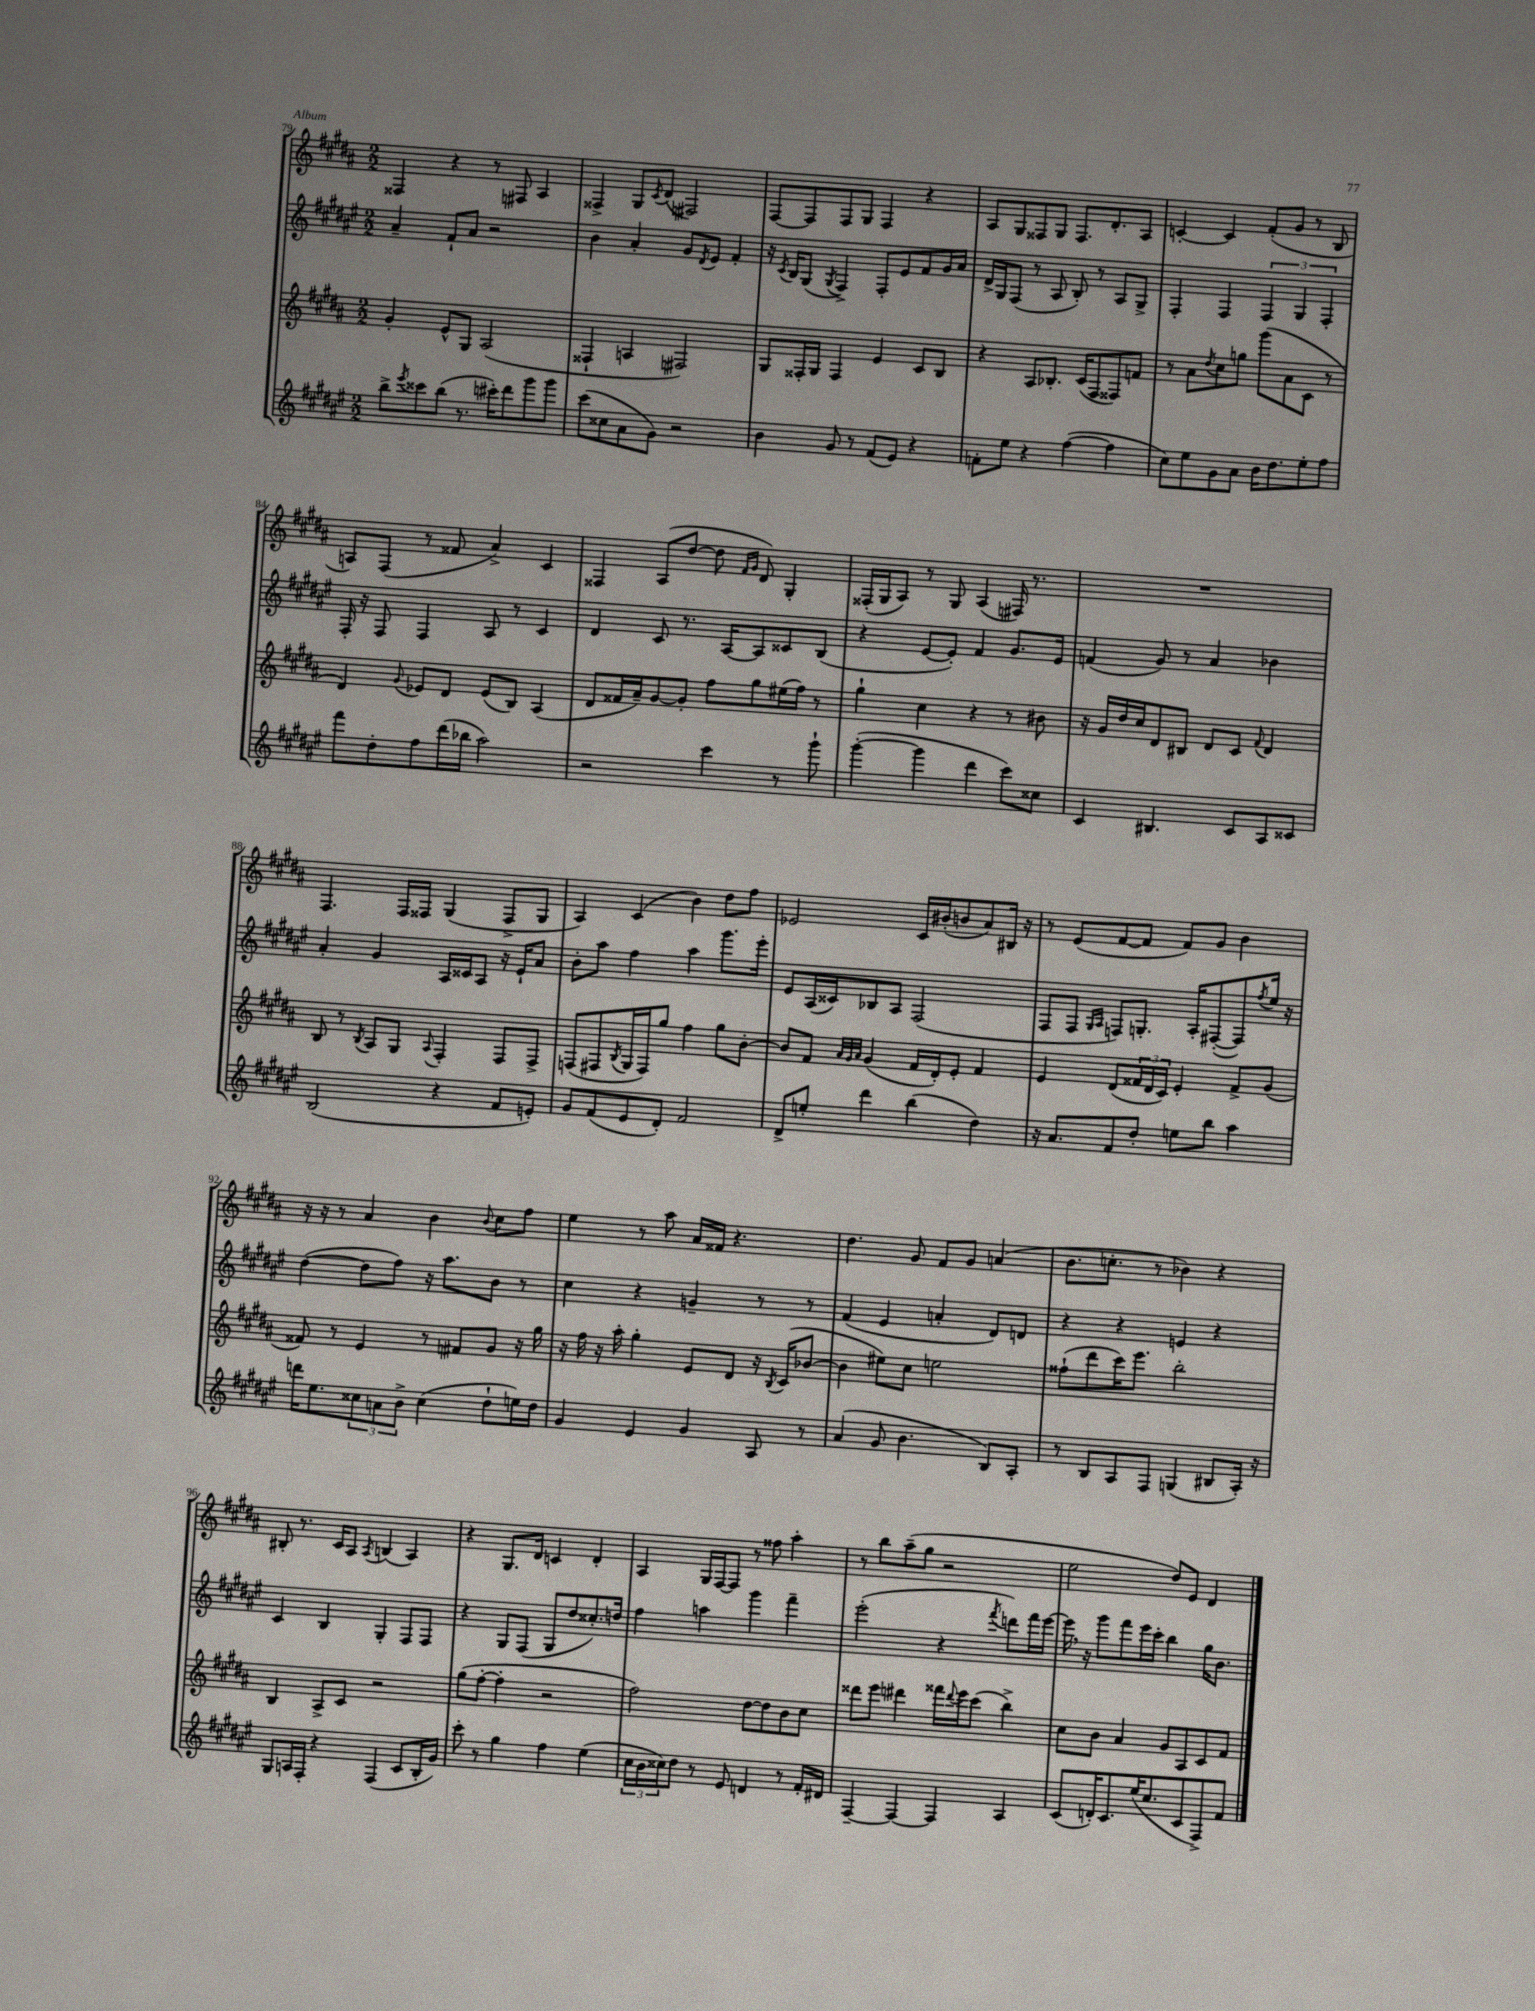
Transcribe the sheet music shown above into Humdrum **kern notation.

**kern	**kern	**kern	**kern
*part4	*part3	*part2	*part1
*staff4	*staff3	*staff2	*staff1
*clefG2	*clefG2	*clefG2	*clefG2
*k[f#c#g#d#a#e#]	*k[f#c#g#d#a#]	*k[f#c#g#d#a#e#]	*k[f#c#g#d#a#]
*M2/2	*M2/2	*M2/2	*M2/2
=79	=79	=79	=79
8bb^\L	4g#'/	4a#~/	4F##X/
8qeee#/	.	.	.
8ccc##X\	.	.	.
(8bb\J	8e^^/L	8f#`/L	4r
8.r	8G#/J	8a#/J	.
.	(2A#/	2r	8r
16ccc#X'\KL)	.	.	.
8ddd#\	.	.	8F#X/
8ggg#\	.	.	4A#/
8ggg#\J	.	.	.
=80	=80	=80	=80
(8ccc#\L	4F##X`/	4b\	4F##X^/
8cc##X\	.	.	.
8a#\	4An/	4a#'/	8G#/L
.	.	.	8qc#/
8g#\J)	.	.	(8d#/J
2r	2F#X/)	8g#/L	2F#X/)
.	.	8qd#/	.
.	.	8e#/J	.
.	.	4f#'/	.
=81	=81	=81	=81
4b\	8G#/L	16r	[8F#/L
.	.	8qc#/	.
.	.	16B/KL	.
.	16F##X'/L	(8G#/J	8F#/]
.	16G#/JJ	.	.
.	.	8qG#/	.
8g#/	4F##/	4F#^/)	8F#/
8r	.	.	8G#/J
(8f#/L	4e/	8F#'/L	4F#/
8e#/J)	.	8e#/	.
4r	8c#/L	8f#/	4r
.	8B/J	16g#/L	.
.	.	16a#/JJ	.
=82	=82	=82	=82
8fn'\L	4r	16d#^/LL	8A#/L
.	.	16G#/J	.
8ee#\J	.	(8F#/J	8G#/
4r	8A#/L	8r	8F##X/
.	8.B-X'/J	8A#/	8G#/J
([4ff#\	.	8B'/)	8.F##/L
.	(16c#/KL	.	.
.	8F#/	8r	.
.	.	.	8.d#'/
4ff#\]	8F##X/)	8A#/L	.
.	8fn/J	8G#^/J	8A#/J
=83	=83	=83	=83
8cc#\L)	8r	4F#'/	[4cn'/
8ee#\	8a#\L	.	.
.	8qdd#/	.	.
8g#\	8cc#\	4F#/	4c/]
8a#\J	8ggn\J	.	.
16b\KL	(8ggg#\L	6F#/	(8f#'/L
8.dd#\	.	.	.
.	8a#\	.	8g#/J
.	.	6G#/	.
8ee#'\	8c#\J	.	8r
.	.	6F#'/	.
8ff#\J	8r	.	8B/
!!LO:LB:g=z
=84	=84	=84	=84
8fff#\L	4d#/)	16F#'/	8An/L)
.	.	16r	.
8dd#'\	.	8F#/	(8F#/J
.	8qqg#/	.	.
8ff#\	8e-X/L	4F#/	8r
(16ddd#\L	8d#/J	.	8f##X/
16bb-X\JJ	.	.	.
2aa#\)	(8e-/L	8A#/	4a#^/)
.	8B/J)	8r	.
.	(4A#/	4c#/	4c#/
=85	=85	=85	=85
2r	8d#/L	4d#/	4F##X/
.	16f##X/L	.	.
.	16a#~/J)	.	.
.	[8g#/	8c#/	(8A#/L
.	8g#'/J]	8.r	[8dd#/J
4ccc#\	8ff#\L	.	8dd#\]
.	.	[16A#/KL	.
.	.	.	16qqf#/LL
.	.	.	16qqg#/JJ
.	8gg#\	8A#/]	8d#/)
8r	(16ee#X\L	8c##X/	4G#'/
.	16ff#\JJ)	.	.
8ggg#`\	8r	(8B/J	.
=86	=86	=86	=86
([4ggg#'\	4gg#`\	4r	(16F##X'/LL
.	.	.	16G#/J
.	.	.	8A#/J)
4ggg#\]	4cc#\	[8e#/L	8r
.	.	8e#'/J])	8G#/
4ddd#\	4r	4f#/	(4A#/
8ccc#\L)	8r	8.g#/L	16F#X/)
.	.	.	8.r
8cc##X\J	8b#X\	.	.
.	.	16e#/Jk	.
=87	=87	=87	=87
4c#/	16r	(4fn/	1r
.	16g#/LL	.	.
.	16dd#/	.	.
.	16cc#/J	.	.
4.B#X/	8d#/	8g#/)	.
.	8B#X/J	8r	.
.	8d#/L	4a#/	.
8c#/L	8c#/J	.	.
.	8qqf#/	.	.
8A#/	4d#/	4b-X\	.
8c##X/J	.	.	.
!!LO:LB:g=z
=88	=88	=88	=88
(2B/	8B/	4a#'/	4.F#/
.	8r	.	.
.	8qB/	.	.
.	8A#/L	4g#/	.
.	8G#/J	.	16F#/LL
.	.	.	16F##X/JJ
.	8qqA#/	.	.
4r	4F#'/	16A#/LL	(4G#/
.	.	16c##X/J	.
.	.	8A#/J	.
8f#/L	8F#/L	16r	8F##^/L
.	.	16e#`/KL	.
8en'/J)	8F#^/J	8a#/J	8G#/J
=89	=89	=89	=89
8g#/L	(8Fn/L	8b'\L	4A#/)
(8f#/	8F#X/	8aa#\J	.
.	8qB/	.	.
8e#/	16G#/L	4ff#\	(4c#/
.	16F#/J)	.	.
8d#'/J)	8gg#/J	.	.
2f#/	4ff#\	4aa#\	4b\)
.	8gg#\L	8.ggg#\L	8dd#\L
.	[8b'\J	.	8ff#\J
.	.	16eee#'\Jk	.
=90	=90	=90	=90
8d#^/L	8b/L]	8e#/L	2e-X/
8een'/J	8f#/J	(16A#/L	.
.	.	16c##X/J)	.
.	32qqa#/LLL	.	.
.	32qqg#/	.	.
.	32qqa#/JJJ	.	.
4ddd#\	(4g#/	8B-X/	.
.	.	8A#/J	.
(4bb\	16f#/LL	(2F#/	16c#/LL
.	16d#'/J)	.	(16b#X'/J
.	8e'/J	.	8bn/
4dd#\)	4f#/	.	8a#/)
.	.	.	16B#X/Jk
.	.	.	16r
=91	=91	=91	=91
16r	4e/	8F#/L	8r
8.a#/L	.	.	.
.	.	8F#/J	(8e/L
.	.	16qqG#/LL	.
.	.	16qqA#/JJ	.
8f#/	(8d#/L	8Fn/L)	[8f#/
8dd#'/J	24f##X/L	8.Gn'/J	8f#/J]
.	24d#/	.	.
.	24c#/JJ)	.	.
8een\L	4e'/	.	8f#/L)
.	.	16A#'/KL	.
8bb\J	.	([8F#X'/	8g#/J
4aa#\	8f##^/L	8F#/])	4b\
.	.	8qff#/	.
.	(8g#/J	16ee#/Jk	.
.	.	16r	.
!!LO:LB:g=z
=92	=92	=92	=92
16dddn\KL	8f##X/)	([4dd#\	16r
8.ee#\	.	.	16r
.	8r	.	8r
12cc##X\	4e/	8dd#\L]	4a#/
12an\	.	.	.
.	.	8ff#\J)	.
12b^\J	.	.	.
(4cc##\	8r	16r	4b\
.	.	8.aa#\L	.
.	8f#X/L	.	.
.	.	.	8qqb/
8dd#`\L	8g#/J	8b\J	8cc#\L
16een\L)	16r	8r	8ff#\J
16dd#\JJ	16gg#\	.	.
=93	=93	=93	=93
4g#/	16r	4cc#\	4ee\
.	16ff#\	.	.
.	16r	.	.
.	16aa#'\	.	.
4e#/	4gg#'\	4r	8r
.	.	.	8aa#\
4g#/	8e/L	4gn~/	16a#/LL
.	.	.	16f##X/JJ
.	8d#/J	.	4.r
8A#/	16r	8r	.
.	8qB/	.	.
.	(16c#/KL	.	.
8r	[8b-X/J	8r	.
=94	=94	=94	=94
(4a#/	4b-\]	(4f#/	4.dd#\
8g#/	8ee#X\L)	4e#/	.
4.b\	8cc#\J	.	8g#/
.	2een\	4an'/	8f#/L
.	.	.	8g#/J
8B/L)	.	8d#/L)	(4an/
8A#'/J	.	8dn/J	.
=95	=95	=95	=95
8r	(8ff##X`\L	4r	8.b\L
8B/L	8ddd#\	.	.
.	.	.	8.ccn'\J
8A#/	16ccc#\K)	4r	.
.	8.eee\J	.	.
8F#/J	.	.	8r
(4Gn/	2bb'\	4en/	4b-X\)
8B#X/L	.	4r	4r
16A#'/Jk)	.	.	.
16r	.	.	.
!!LO:LB:g=z
=96	=96	=96	=96
8G#/L	4B/	4c#/	8B#X'/
16An/L	.	.	8.r
16F#'/JJ	.	.	.
4r	8A#^/L	4B/	.
.	.	.	16c#/KL
.	8c#/J	.	8A#/J
.	.	.	8qA#/
(4F#/	2r	4G#'/	(4Bn/
8c#/L	.	8F#/L	4A#/)
16B'/L	.	8F#/J	.
16g#/JJ)	.	.	.
=97	=97	=97	=97
8ccc#'\	(8gg#\L	4r	4r
8r	[8ff#'\J	.	.
4gg#\	4ff#'\]	8G#/L	8.G#/L
.	.	(8F#/J	.
.	.	.	16d#/Jk
4ff#\	2r	8G#/L	4cn/
.	.	8dd#/	.
(4ee#\	.	8.cc##X'/)	4d#'/
.	.	16ddn/Jk	.
=98	=98	=98	=98
24cc#\LL	2ff#\)	4ff#\	4A#/
24b\	.	.	.
24cc##X\J)	.	.	.
8dd#\J	.	.	.
8r	.	4aan\	16G#/LL
.	.	.	[16F#/J
8e#/	.	.	8F#/J]
4dn/	[8dd#\L	4ggg#\	8r
.	8dd#\]	.	8ff##X\
8r	8b\	4fff#~\	4aa#'\
16f#'/LL	8cc#\J	.	.
16d#X/JJ	.	.	.
=99	=99	=99	=99
[4F#~/	8ddd##X\L	(2eee#'\	8r
.	8eee\J	.	8bb\L
4F#/_	4ddd#X\	.	(8aa#~\
.	.	.	8gg#\J
4F#/]	16fff##X\LL	4r	2r
.	8qqddd#/	.	.
.	16eee\J	.	.
.	(8ccc#\J	.	.
.	.	8qfff#/	.
4A#/	4bb^\)	8dddn\L)	.
.	.	16fff#\L	.
.	.	[16eee#\JJ	.
=100	=100	=100	=100
(8c#/L	8cc#\L	16eee#,\]	2ee\
.	.	16r	.
16dn'/K)	8b\J	8ggg#\L	.
8.c#/	.	.	.
.	4a#/	8fff#\	.
(16ee#/K	.	16eee#\L	.
8.cc#/	.	16ccc#'\JJ	.
.	8g#/L	4bb\	8dd#/L)
8c#/	8A#/	.	8e/J
8F#^/)	8c#/	16gg#\KL	4d#/
.	.	8.b\J	.
8f#/J	8f#/J	.	.
==	==	==	==
*-	*-	*-	*-
